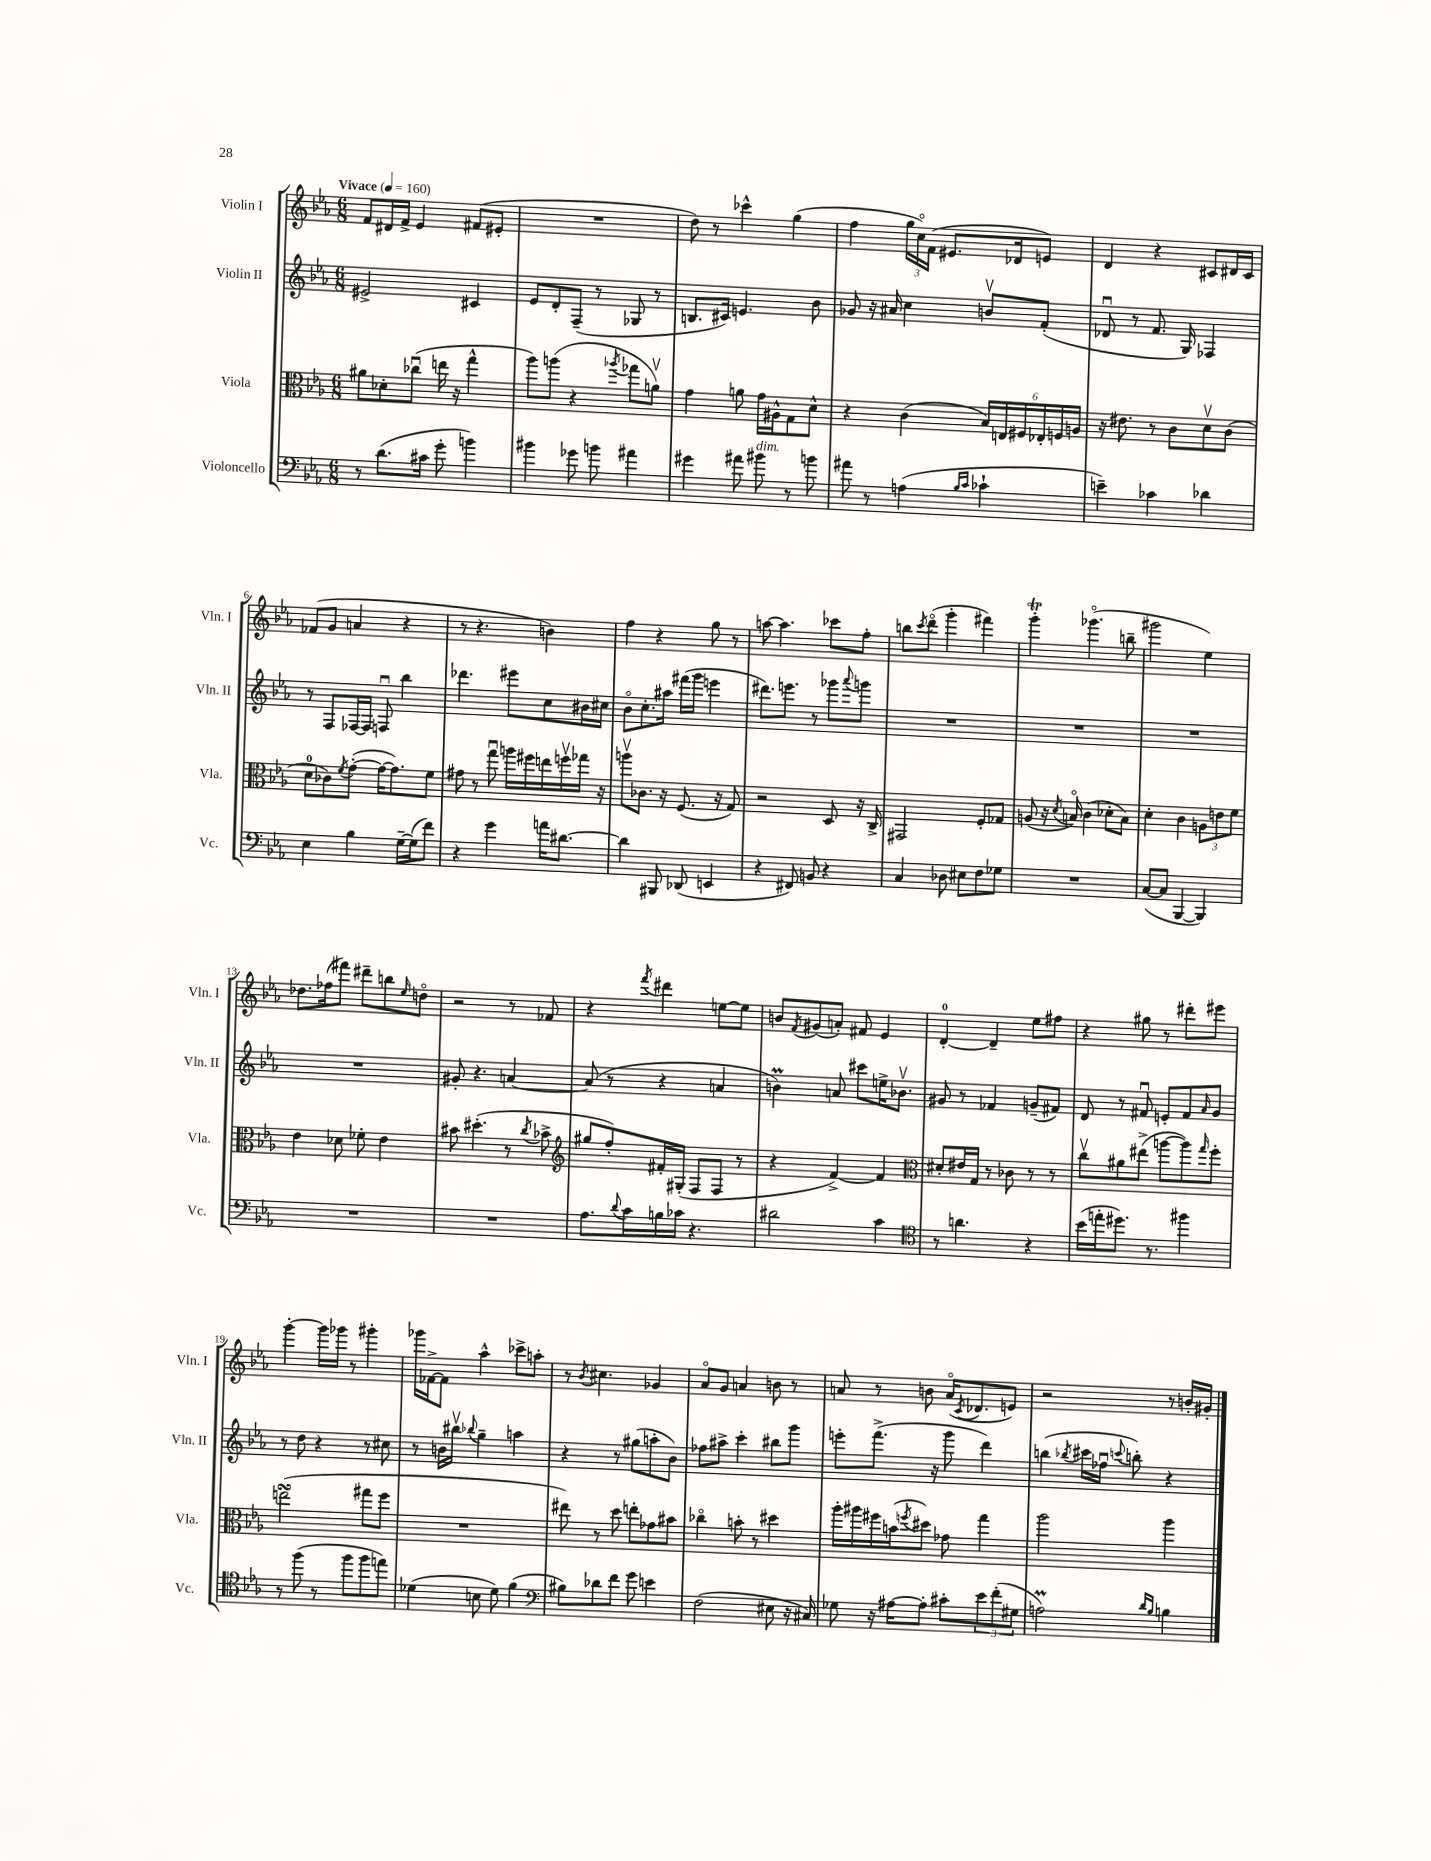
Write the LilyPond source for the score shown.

<<
\new StaffGroup <<
\new Staff = "s0" \with { instrumentName = "Violin I" shortInstrumentName = "Vln. I" } {
    \clef treble \key ees \major \numericTimeSignature \time 6/8 \tempo "Vivace" 4 = 160
    f'8 dis'16 f'16-> ees'4 fis'8( eis'8-. |
    R2. |
    d''8) r8 ces'''4-^ g''4( |
    f''4 \tuplet 3/2 { g''16 c''16\flageolet) f'16( } eis'8. des'16 e'8) |
    d'4 r4 cis'8 dis'16 cis'16 |
    fes'8( g'8 a'4 r4 |
    r8 r4. b'4) |
    f''4 r4 g''8 r8 |
    a''8~ a''4. ces'''8 f''8-. |
    b''8 \acciaccatura { c'''8 } d'''8\flageolet( g'''4-. fis'''4) |
    g'''4-.\trill ges'''4.\flageolet( b''8-- |
    gis'''2 ees''4) |
    des''8. fes''16( fis'''8) dis'''8-- b''8 \grace { ees''16 } d''8\flageolet |
    r2 r8 fes'8 |
    r4 \acciaccatura { f'''8 } dis'''4 e''8~ e''8 |
    b'8 \acciaccatura { f'8 } gis'8( a'8-.) fis'8 ees'4 |
    d'4-0~-. d'4-- ees''8 fis''8 |
    r4 gis''8 r8 dis'''8-. eis'''8 |
    g'''4~-. g'''16 ges'''16 r8 gis'''4-. |
    ges'''16 fes'16~-> fes'8 aes''4-^ ces'''8-> a''8-. |
    r8 \acciaccatura { bes'8 } cis''4. ges'4 |
    aes'8\flageolet g'8 a'4 b'8 r8 |
    a'8 r8 b'8 a'16\flageolet( \acciaccatura { c'8 } des'8. e'8) |
    r2 r8 b'16-. gis'16-. \bar "|." |
}
\new Staff = "s1" \with { instrumentName = "Violin II" shortInstrumentName = "Vln. II" } {
    \clef treble \key ees \major \numericTimeSignature \time 6/8
    eis'2-> cis'4 |
    ees'8 d'8-. f8--( r8 ges8 r8 |
    b8. cis'16) e'4. bes'8 |
    ges'8 r16 ais'16 c''4 b'8\upbow f'8-.( |
    des'8\downbow r8 f'8. g16) fes4 |
    r8 f8 fes16~ fes16 f8\downbow bes''4 |
    des'''4. eis'''8 c''8 bis'16 cis''16 |
    bes'8\flageolet c''8.-. ais''16 fis'''16( g'''16 e'''4 |
    dis'''8.) e'''8. r8 ges'''8 \appoggiatura { aes'''8 } g'''8 |
    R2. |
    R2. |
    R2. |
    R2. |
    gis'8-. r4. a'4~ |
    a'8( r8 r4 a'4 |
    b'4\prall) a'8 cis'''8 e''16-> bes'8.\upbow |
    gis'8 r8 fes'4 g'8--( fis'8) |
    d'8 r8 fis'8\downbow e'8-. fis'8 \grace { aes'16 } g'8 |
    r8 d''8 r4 r8 cis''8 |
    r8 b'16 bis''16\upbow \appoggiatura { bes''8 } g''4-- a''4 |
    r4 r8 gis''8( a''8-. bes'8) |
    fes''8 ais''8-> c'''4-. bis''8 g'''8 |
    e'''8-. f'''8.->( r16 g'''8 d'''4) |
    b''4( \acciaccatura { bes''8 } cis'''16 fes''16\downbow \appoggiatura { c'''8 } b''8-.) r4 \bar "|." |
}
\new Staff = "s2" \with { instrumentName = "Viola" shortInstrumentName = "Vla." } {
    \clef alto \key ees \major \numericTimeSignature \time 6/8
    ais'8 des'8-. ces''8\downbow( e''16 r16 g''4-^ |
    aes''8) a''8( r4 \acciaccatura { aes''8 } ges''8 a'8\upbow) |
    g'4 a'8 g'16 ais16-^ g8 d'8-^ |
    r4 c'4( \tuplet 6/4 { bes16) e16 fis16 ees16-. f16 a16 } |
    r16 eis'8. r8 c'8 d'8\upbow c'8( |
    d'8-0 ces'8) \acciaccatura { f'8 } g'8~-.( g'16~ g'8.) f'8 |
    gis'8 r8 g''8\downbow a''16 fis''16 e''16 f''16\upbow ges''16 r16 |
    a''8\upbow ces'8. r16 f8.( r16 g8) |
    r2 d8 r16 c16-> |
    gis,2 f8-. ges8 |
    a8( r16 \acciaccatura { d'8 } b16\flageolet) c'4( des'8-. b8) |
    d'4-. c'4 \tuplet 3/2 { a8 e'8 f'8 } |
    ees'4 des'8 fes'8-. ees'4 |
    bis'8 dis''4.-.( r8 \acciaccatura { c''8 } bes'8-> |
    \clef treble gis''8 f''8-.) fis'16-. gis16-.( f8 f8 r8 |
    r4 f'4~->) f'4 |
    \clef alto dis'8-. eis'16 g16 r8 ces'8 r8 r8 |
    c''8\upbow ais'8 eis''8->( a''8~ a''8) \grace { g''16 } f''8-. |
    e''2\turn( gis''8 f''8 |
    R2. |
    eis''8) r8 d''8 e''8-. ges'8 bis'8 |
    ces''4\flageolet b'8-. r8 dis''4 |
    aes''16-. ais''16 fis''16 b'16( \acciaccatura { f''8 } dis''8) ges'8 g''4 |
    aes''2 aes''4 \bar "|." |
}
\new Staff = "s3" \with { instrumentName = "Violoncello" shortInstrumentName = "Vc." } {
    \clef bass \key ees \major \numericTimeSignature \time 6/8
    r8 d'8.( cis'16 g'8-. b'4) |
    bis'4 ges'8 b'8 ais'4 |
    gis'4 ais'8 bis'8^\markup { \italic "dim." } r8 b'8 |
    ais'8 r8 a4( \grace { bes16 c'16 } ces'4-! |
    e'4--) ces'4 des'4 |
    ees4 bes4 g16~-- g16( f'8) |
    r4 g'4 a'16 dis'8.~ |
    dis'4 bis,,8 des,8( e,4 |
    r4 fis,8) b,8 r4 |
    c4 des8 eis8 f8 ges8 |
    R2. |
    c8~( c8 bes,,4~ bes,,4) |
    R2. |
    R2. |
    aes8. \appoggiatura { d'8 } c'16 b16 ces'16 r4. |
    dis'2 c'4 |
    \clef tenor r8 a'4. r4 |
    bes'16( e''16-. dis''8.) r8. fis''4 |
    r8 f''8( r8 f''8 f''8 e''8) |
    des'4( b8 des'8) f'4( |
    \clef bass bis8) des'8 f'8 g'8 e'4 |
    f2( eis8 r16 cis16) |
    ges8 r16 ais16~ ais8-. cis'8-. \tuplet 3/2 { ees'8 f'8-.( gis8 } |
    a2\prall) \grace { d'16 bes16 } b4 \bar "|." |
}
>>
>>
